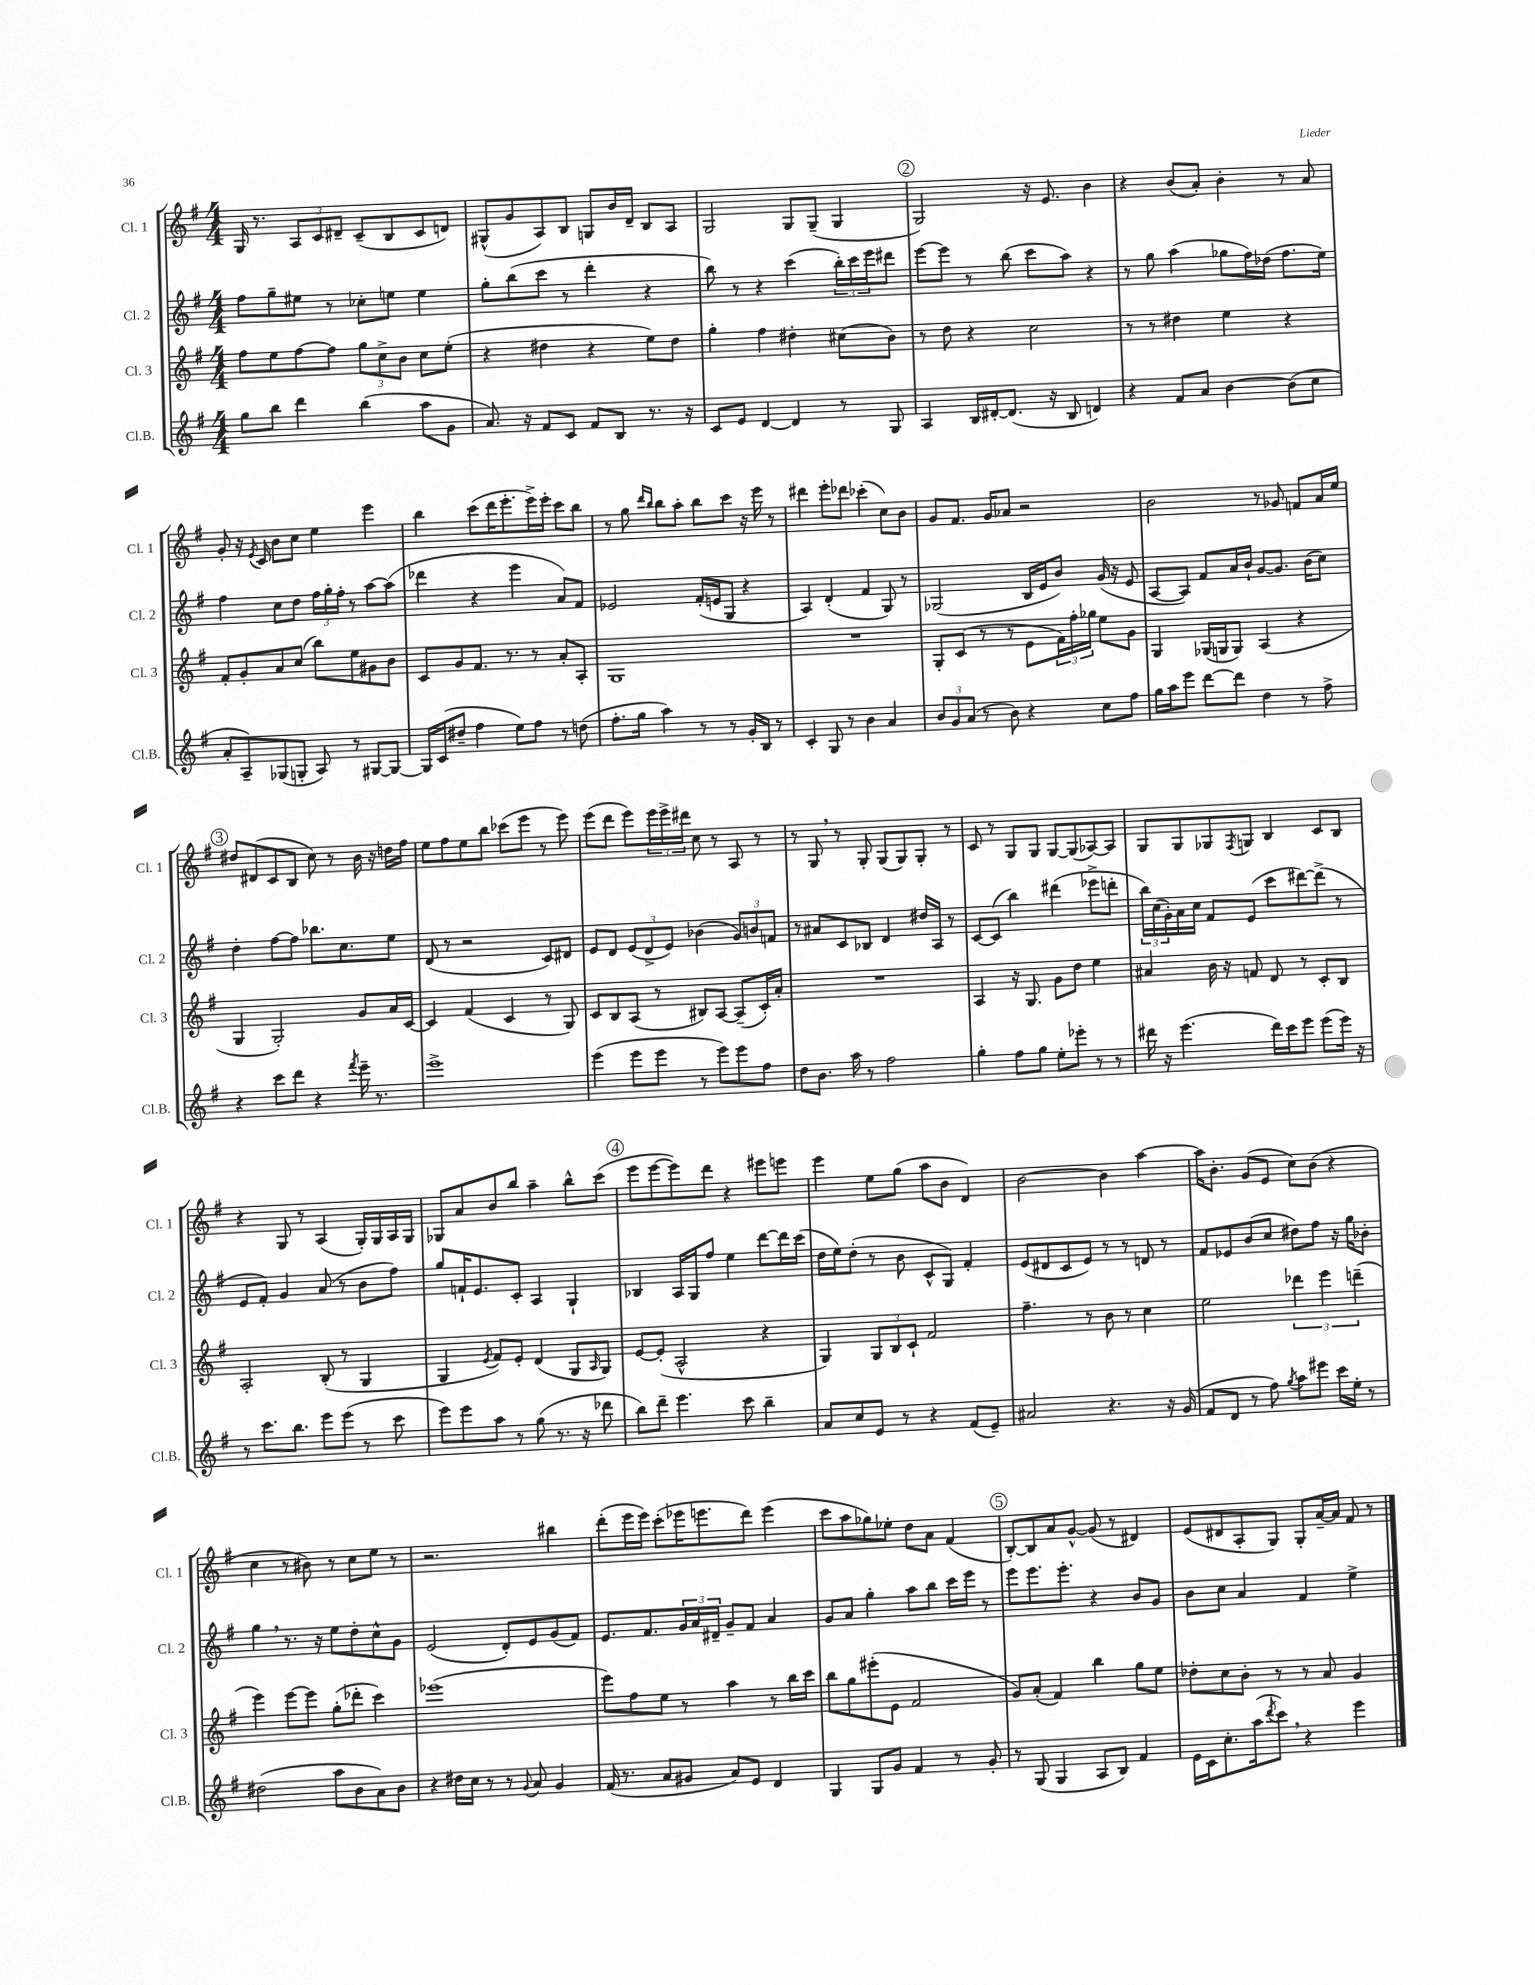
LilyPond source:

<<
\new StaffGroup <<
\new Staff = "s0" \with { instrumentName = "Cl. 1" shortInstrumentName = "Cl. 1" } {
    \clef treble \key g \major \numericTimeSignature \time 4/4
    g16 r8. \tuplet 3/2 { a8 c'8 dis'8-- } c'8--( b8 c'8 d'8) |
    gis8-^( g'8 a8) b8 g8 b'16 d'16-- b8 a8 |
    g2 g8 g8--( g4 |
    \mark \markup { \circle "2" } g2) r16 e'8. b'4 |
    r4 b'8( a'8-.) b'4-. r8 a'8 |
    g'8-. r16 \acciaccatura { e'8 } c'16 b'8 c''8 e''4 e'''4 |
    b''4 c'''8( d'''16 e'''8.-. e'''16->) e'''16-. c'''8 b''8 |
    r8 g''8 \grace { d'''16 b''16 } b''8 a''8-. b''8 c'''8 r16 e'''16 r8 |
    dis'''4 e'''8-. des'''8 ces'''4-.( c''8) b'8 |
    g'8 fis'8. g'16 aes'8 r2 |
    b'2 r8 ges'8 f'8 a'16 e''16 |
    \mark \markup { \circle "3" } dis''8 dis'8( c'8 b8 c''8) r8 b'16 r16 d''16 fis''16 |
    e''8 fis''8 e''8 b''8 ces'''8( e'''8 r8 e'''8) |
    e'''8( d'''8 e'''8) \tuplet 3/2 { e'''16 e'''16-> dis'''16 } c''8 r8 a8 r8 |
    r8 g8 \breathe r8 g8-. g8( g8) g8-. r8 |
    c'8 r8 g8 g8 g8~ g8( aes8~) aes8 |
    g8 g8 ges8 \acciaccatura { fis8 } g8 b4 c'8 b8 |
    r4 g8 r8 a4( g16-.) g16 a16 g16 |
    ges8 a'8 b'8 b''8 a''4-- b''8-^ c'''8( |
    \mark \markup { \circle "4" } e'''8 e'''8~ e'''8) d'''8 r4 eis'''8 e'''8 |
    e'''4 e''8 g''8( a''8 b'8 d'4) |
    b'2~ b'4 a''4~ |
    a''16 b'8.-. g'8( e'8 c''8) b'8( r4 |
    c''4 r8 bis'8) r8 c''8 e''8 r8 |
    r2. bis''4 |
    d'''8-.( e'''16 e'''16) c'''8-.( ees'''16 e'''8. d'''8) e'''4( |
    c'''8 a''8 ges''8) ees''8-. d''8 a'8 fis'4( |
    \mark \markup { \circle "5" } b8~-.) b8 a'8 g'8~-^ g'8( r8 dis'4) |
    e'8( dis'8 a8-. g8) g8-. a'16~-- a'16 fis'8 r8 \bar "|." |
}
\new Staff = "s1" \with { instrumentName = "Cl. 2" shortInstrumentName = "Cl. 2" } {
    \clef treble \key g \major \numericTimeSignature \time 4/4
    fis''8 g''8-- eis''8 r8 ces''8-. e''8 e''4 |
    g''8-. b''8( c'''8 r8 d'''4-. r4 |
    b''8) r8 r4 c'''4( \tuplet 3/2 { b''16-.) c'''16 e'''16 } dis'''8 |
    \mark \markup { \circle "2" } e'''8~ e'''8 r8 b''8( c'''8 a''8) r4 |
    r8 g''8 a''4( ges''8 fis''16) des''16( fis''8. e''16) |
    fis''4 c''8 d''8 \tuplet 3/2 { fis''16 g''16-. fis''16-. } r8 a''8~ a''8( |
    des'''4 r4 e'''4 a'8) fis'8 |
    ees'2 fis'16-.( e'16 g8 r4 |
    a4) d'4-.( fis'4 g8) r8 |
    ges2( b16 e'16 b'8) g'16( r16 e'8 |
    a8~ a8) fis'8 a'16 b'16-! g'8~ g'8. b'16( c''8) |
    \mark \markup { \circle "3" } d''4-. fis''8~ fis''8 bes''8. c''8. e''8 |
    d'8( r8 r2 c'8) dis'8 |
    e'8 d'8 \tuplet 3/2 { e'8( d'8-> e'8) } bes'4( \tuplet 3/2 { g'8) b'8 f'8 } |
    r8 ais'8 c'8 bes8 d'4 dis''16 a16 r8 |
    c'8~ c'8( b''4) dis'''4( ees'''8-> d'''8-. |
    \tuplet 3/2 { b''16) c''16( g'16-.) } a'16 c''16 fis'8 e'8( c'''8 dis'''8~) dis'''8->( r8 |
    e'8 fis'8-.) g'4 a'8( r8 b'8 fis''8) |
    g''8 f'16-! e'8. c'8-. a4 g4-! |
    \mark \markup { \circle "4" } bes4 a16 g16 fis''8 e''4 d'''8~ d'''16 c'''16( |
    d''16 e''16) d''8-.( r8 b'8 c'8-^ g8) fis'4-. |
    e'8( dis'8 c'8 e'8) r8 r8 d'8 r8 |
    fis'8 ees'8 b'8( c''8 dis''8) fis''8 r16 g''16 bes'8-. |
    g''4 \breathe r8. r16 e''8 d''8-. c''8-^ g'8 |
    e'2( d'8-.) e'8 g'8( fis'8) |
    e'8. fis'8. \tuplet 3/2 { g'16 a'16 dis'16-- } g'8-- fis'8 a'4 |
    g'8 a'8 g''4-. a''8 b''8 c'''16 e'''16 r8 |
    \mark \markup { \circle "5" } e'''8 e'''8. e'''8.-. r4 b'8 g'8 |
    b'8 c''8 a'4 fis'4 e''4-> \bar "|." |
}
\new Staff = "s2" \with { instrumentName = "Cl. 3" shortInstrumentName = "Cl. 3" } {
    \clef treble \key g \major \numericTimeSignature \time 4/4
    fis''8 e''8 fis''8~ fis''8 \tuplet 3/2 { g''8 c''8-> b'8 } c''8 e''8-.( |
    r4 dis''4 r4 e''8) dis''8 |
    g''4-. fis''4 dis''4-. cis''8( b'8) |
    \mark \markup { \circle "2" } r8 d''8 r4 c''2 |
    r8 r8 dis''4 e''4 r4 |
    fis'8-. g'8-. a'8 c''8( b''8) e''8 gis'8 b'8 |
    c'8 g'8 fis'8. r8. r8 a'8-. a8-. |
    g1 |
    R1 |
    g8-. c'8( r8 r8 e'8 \tuplet 3/2 { fis'16) fis''16-. ges''16 } e''8 g'8 |
    g4 ges16( g16 g8) a4( r4 |
    \mark \markup { \circle "3" } g4 g2-.) g'8 a'16 c'16~ |
    c'4 fis'4( c'4 r8 g8) |
    c'8 b8 a8( r8 bis8) a8~ a8--( c'16-.) a'16-. |
    R1 |
    a4 r16 g8. g'8 d''8 e''4 |
    ais'4 b'16 r16 f'8 d'8 r8 c'8-. b8 |
    a2-. b8-.( r8 g4 |
    g4 \acciaccatura { e'8 } fis'8) e'8-. d'4( g8 \grace { a16 } g8) |
    \mark \markup { \circle "4" } e'8~ e'8-.( a2-^ r4 |
    g4) \tuplet 3/2 { g8 b8 c'8-! } fis'2 |
    fis''4.-- r8 b'8 r8 c''4 |
    e''2 \tuplet 3/2 { des'''4 e'''4 d'''4--( } |
    e'''4) e'''8~ e'''8 g''8-.( des'''8-. c'''4) |
    ees'''1( |
    e'''8) fis''8 e''8 r8 a''4 r8 b''16 c'''16 |
    b''8 g''8 eis'''8-.( e'8 fis'2 |
    \mark \markup { \circle "5" } g'8) a'8-.( fis'4) b''4 g''8 e''8 |
    des''8-. c''8 b'8-. r8 r8 a'8 g'4 \bar "|." |
}
\new Staff = "s3" \with { instrumentName = "Cl.B." shortInstrumentName = "Cl.B." } {
    \clef treble \key g \major \numericTimeSignature \time 4/4
    g''8 b''8 d'''4 b''4( a''8 g'8 |
    a'8.) r16 fis'8 c'8 fis'8 b8 r8. r16 |
    c'8 e'8 d'4~ d'4 r8 g8 |
    \mark \markup { \circle "2" } a4 b16 dis'16~-. dis'8.( r16 b8 d'4) |
    r4 fis'8 a'8 b'4~ b'8( c''8 |
    a'8-. a8--) ges8( g8-. a8) r8 gis8~ gis8~ |
    gis16 c'16( dis''8-- fis''4 e''8) fis''8 r8 d''8( |
    fis''8.-. g''16 a''4) r8 r8 g'16-. b16 r8 |
    c'4-. g8 r8 b'4 a'4 |
    \tuplet 3/2 { b'8 g'8 a'8( } r8 b'8) r4 c''8 fis''8 |
    g''16 a''16 e'''8 d'''8~ d'''8 d''4 r8 fis''8-> |
    \mark \markup { \circle "3" } r4 c'''8 d'''8 r4 \acciaccatura { fis'''8 } e'''16-- r8. |
    e'''1-> |
    e'''4( e'''8 e'''8 r8 e'''8) e'''8 fis''8 |
    d''8 b'8. a''16 r8 fis''2 |
    g''4-. fis''8 g''8 e''8-. ees'''8-. r8 r8 |
    dis'''16 r16 e'''4.( dis'''16) c'''16 e'''8 e'''8( e'''16) r16 |
    r8 c'''8. b''8. e'''8 e'''8( r8 c'''8 |
    e'''8) e'''8 a''8 r8 g''8( r8. r16 des'''8 |
    \mark \markup { \circle "4" } b''8) d'''8-- e'''4. c'''8 b''4-- |
    a'8 c''8 e'8 r8 r4 fis'8( e'8--) |
    ais'2 r4. r16 g'16( |
    fis'8 d'8 r8 fis''8) \acciaccatura { g''8 } a''8 eis'''8 c'''16 e''16-. r8 |
    dis''2( a''8 b'8 a'8) b'8 |
    r4 dis''16 c''16 r8 r8 \appoggiatura { g'8 } a'8 g'4 |
    fis'16( r8. a'8 gis'8 a'8) e'8 d'4 |
    g4 g8 g'8 fis'4 r8 g'8-. |
    \mark \markup { \circle "5" } r8 g8( g4 a8 b8) fis'4 |
    e'16 c'16 c''8.-. a''16( \acciaccatura { d'''8 } c'''8) \breathe r4 e'''4 \bar "|." |
}
>>
>>
\layout { \context { \Score \remove "Bar_number_engraver" } }
